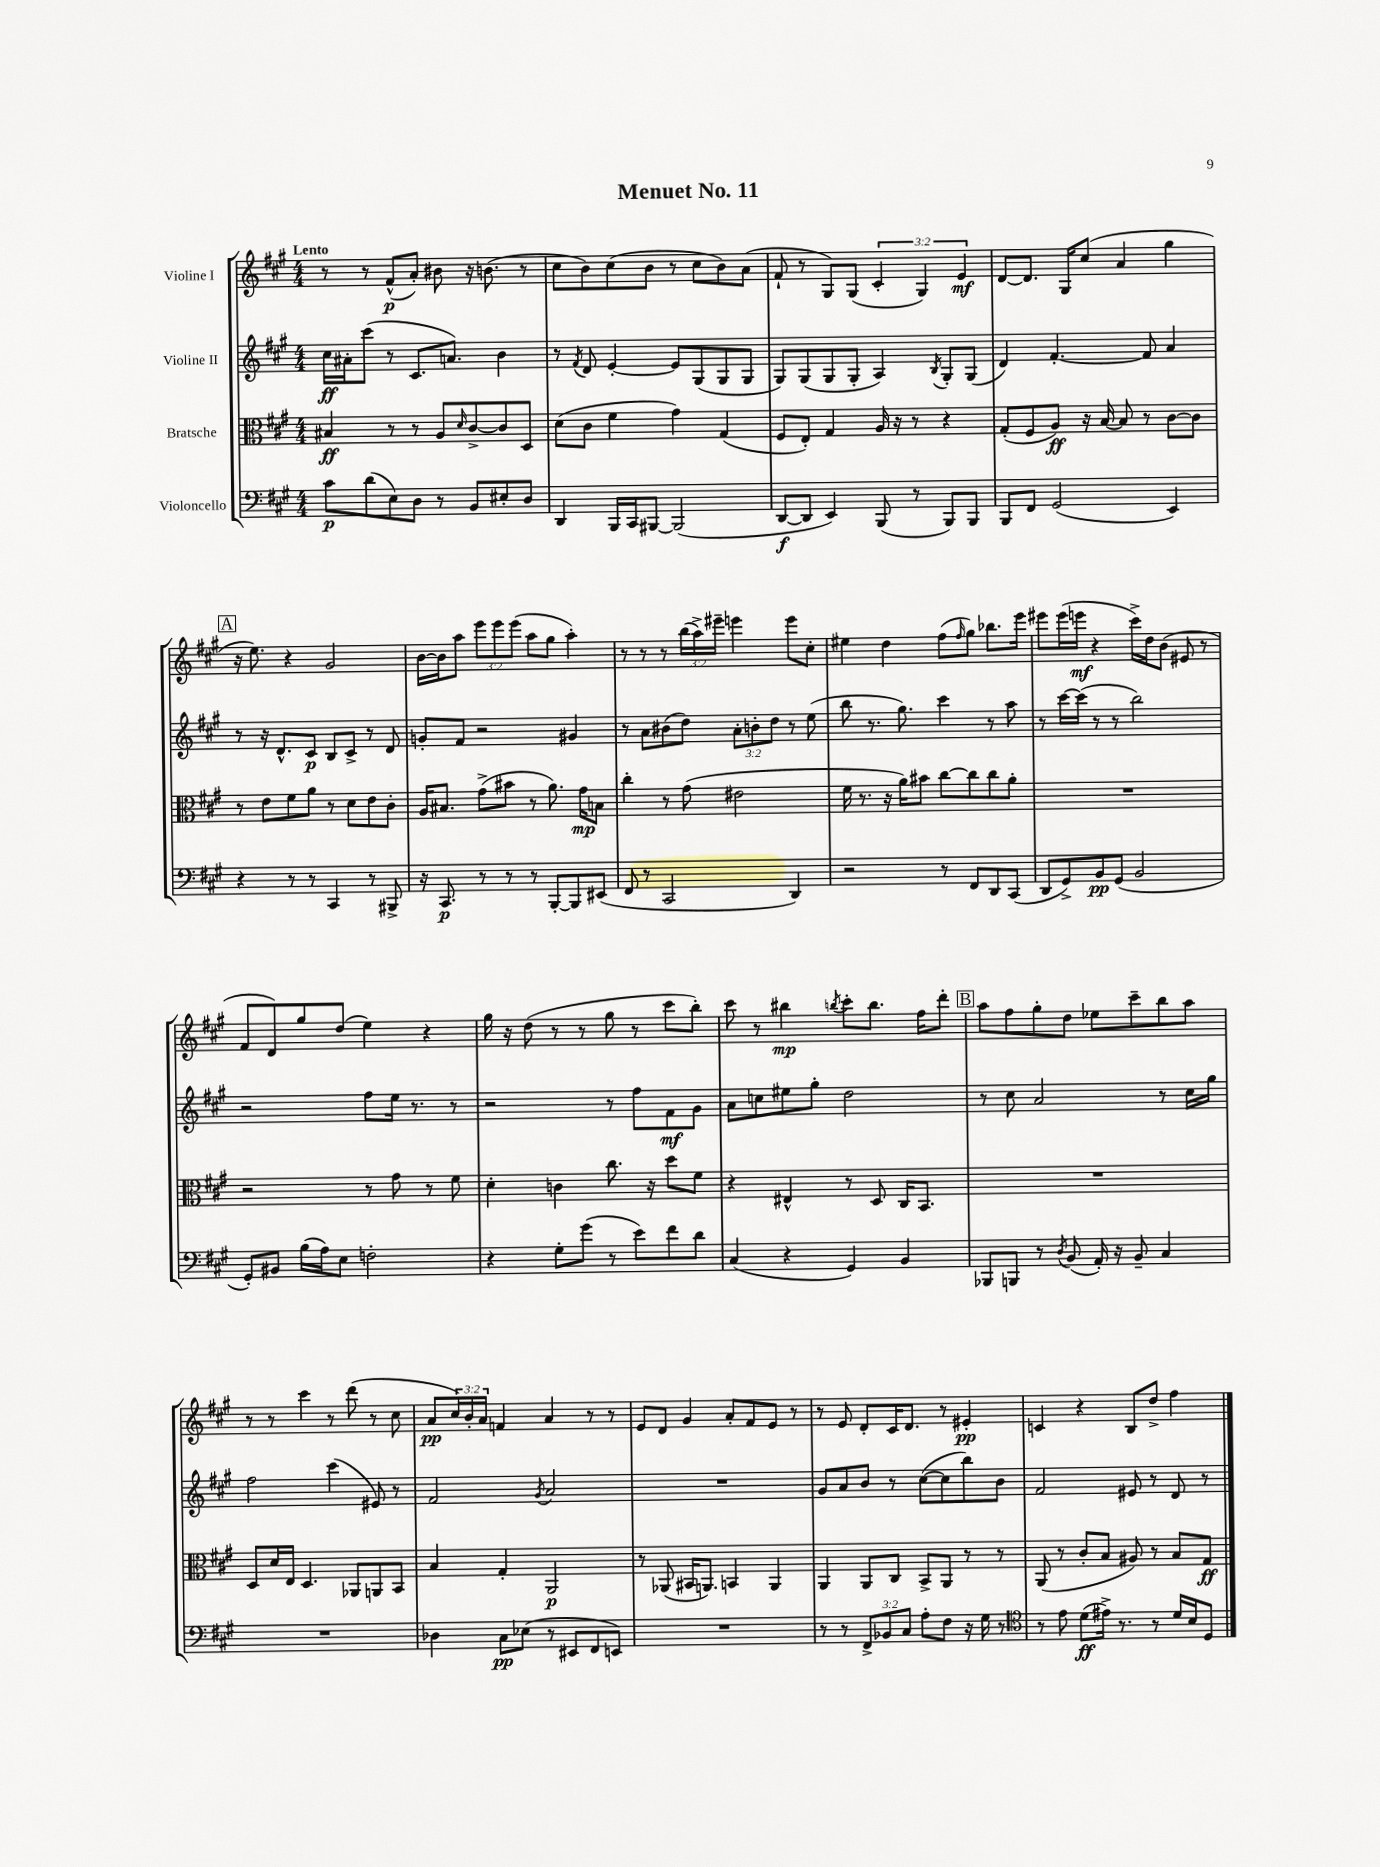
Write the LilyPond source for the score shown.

\header { title = "Menuet No. 11" }
<<
\new StaffGroup <<
\new Staff = "s0" \with { instrumentName = "Violine I" } {
    \clef treble \key a \major \numericTimeSignature \time 4/4 \override Staff.TupletNumber.text = #tuplet-number::calc-fraction-text \tempo "Lento"
    r8 r8 fis'8-^\p( a'8-.) bis'8 r16 b'8.( r8 |
    cis''8 b'8) cis''8( b'8 r8 cis''8 b'8) a'8( |
    fis'8-! r8 gis8) gis8( \tuplet 3/2 { cis'4-. gis4) e'4\mf } |
    d'8~ d'8. gis16 cis''8( a'4 gis''4 |
    \mark \markup { \box "A" } r16 e''8.) r4 gis'2 |
    b'16~ b'16 a''8 \tuplet 3/2 { e'''8 e'''8 e'''8( } a''8 gis''8 a''4-.) |
    r8 r8 r8 \tuplet 3/2 { b''16( a''16->) eis'''16-- } e'''4 e'''8 cis''8-. |
    eis''4 d''4 fis''8( \grace { fis''16 } gis''8) bes''8. e'''16 |
    eis'''8 eis'''16( e'''16\mf r4 cis'''16->) d''16 b'8( eis'8 r8 |
    fis'8 d'8) gis''8 d''8( e''4) r4 |
    gis''16 r16 d''8( r8 r8 gis''8 r8 cis'''8 b''8-.) |
    cis'''8 r8 bis''4\mp \acciaccatura { b''8 } cis'''8-. b''8. fis''16 d'''8-. |
    \mark \markup { \box "B" } a''8 fis''8 gis''8-. d''8 ees''8 cis'''8-- b''8 a''8 |
    r8 r8 cis'''4 r8 d'''8( r8 cis''8 |
    a'8\pp \tuplet 3/2 { cis''16) b'16-. a'16 } f'4 a'4 r8 r8 |
    e'8 d'8 gis'4 a'8-. fis'8 e'8 r8 |
    r8 e'8 d'8-. cis'16 d'8. r8 eis'4-.\pp |
    c'4 r4 b8 d''8-> fis''4 \bar "|." |
}
\new Staff = "s1" \with { instrumentName = "Violine II" } {
    \clef treble \key a \major \numericTimeSignature \time 4/4 \override Staff.TupletNumber.text = #tuplet-number::calc-fraction-text
    cis''16\ff ais'16-. cis'''8( r8 cis'8. a'8.) b'4 |
    r8 \acciaccatura { fis'8 } d'8 e'4~-. e'8 gis8( gis8 gis8 |
    gis8) gis8( gis8 gis8-. a4) \acciaccatura { b8 } gis8-. gis8( |
    d'4) fis'4.~-. fis'8 a'4 |
    \mark \markup { \box "A" } r8 r16 d'8.-^ cis'8\p b8 cis'8-> r8 d'8 |
    g'8-. fis'8 r2 gis'4 |
    r8 a'8 bis'8( d''8) \tuplet 3/2 { a'8-. b'8-. d''8 } r8 e''8( |
    b''8 r8. gis''8.) cis'''4 r8 a''8 |
    r8 cis'''16~ cis'''16( r8 r8 b''2) |
    r2 fis''8 e''16 r8. r8 |
    r2 r8 fis''8 fis'8\mf gis'8 |
    a'8 c''8 eis''8 gis''8-. d''2 |
    \mark \markup { \box "B" } r8 cis''8 a'2 r8 cis''16 gis''16 |
    fis''2 cis'''4( eis'8) r8 |
    fis'2 \acciaccatura { gis'8 } a'2 |
    R1 |
    gis'8 a'8 b'8 r8 cis''8~( cis''8 b''8) b'8 |
    fis'2 eis'8 r8 d'8 r8 \bar "|." |
}
\new Staff = "s2" \with { instrumentName = "Bratsche" } {
    \clef alto \key a \major \numericTimeSignature \time 4/4
    bis4\ff r8 r8 a8 \grace { d'16 } cis'8~-> cis'8 d8 |
    d'8( cis'8 fis'4 gis'4) gis4( |
    fis8 e8-.) gis4 a16 r16 r8 r4 |
    gis8-.( fis8 a8\ff) r16 b16~ b8 r8 cis'8~ cis'8 |
    \mark \markup { \box "A" } r8 e'8 fis'8 a'8 r8 d'8 e'8 cis'8-. |
    a16 bis8. gis'8->( bis'8 r8 a'8.) gis'16\mp b8 |
    cis''4-. r8 gis'8( eis'2 |
    fis'16 r8. r16 a'16) bis'8 cis''8~ cis''8 cis''8 a'8-. |
    R1 |
    r2 r8 gis'8 r8 fis'8 |
    d'4-. c'4 cis''8. r16 d''8 fis'8 |
    r4 eis4-^ r8 d8 cis16 b,8. |
    \mark \markup { \box "B" } R1 |
    d8 d'16 e16 d4. aes,8 a,8 b,8 |
    b4 gis4-. a,2\p |
    r8 aes,8( bis,16 a,8.) b,4 a,4 |
    a,4 a,8 cis8 b,8-> a,8 r8 r8 |
    a,8( r8 cis'8-. b8 ais8) r8 b8 gis8\ff \bar "|." |
}
\new Staff = "s3" \with { instrumentName = "Violoncello" } {
    \clef bass \key a \major \numericTimeSignature \time 4/4 \override Staff.TupletNumber.text = #tuplet-number::calc-fraction-text
    cis'8\p d'8( e8) d8 r8 b,8 eis8-. d8 |
    d,4 b,,16 cis,16 bis,,8~ bis,,2( |
    d,8~\f d,8 e,4) b,,8( r8 b,,8) b,,8 |
    b,,8 fis,8 gis,2( e,4) |
    \mark \markup { \box "A" } r4 r8 r8 cis,4 r8 bis,,8-> |
    r16 cis,8.\p r8 r8 r8 b,,8~-. b,,8 eis,8( |
    fis,8 r8 cis,2 d,4) |
    r2 r8 fis,8 d,8 cis,8( |
    d,8 gis,8->) b,8\pp gis,8( b,2 |
    gis,8-.) bis,8 b16( a16) e8 f2-. |
    r4 gis8-. gis'8( r8 e'8) fis'8 d'8 |
    cis4( r4 gis,4) b,4 |
    \mark \markup { \box "B" } bes,,8 b,,8 r8 \acciaccatura { d8 } b,8( a,16-.) r16 b,8-- cis4 |
    R1 |
    des4 cis8\pp ees8( r8 eis,8 fis,8 e,8) |
    R1 |
    r8 r8 \tuplet 3/2 { fis,8-> bes,8 cis8 } a8-. fis8 r16 gis16 r8 |
    \clef tenor r8 e'8 d'8\ff( eis'16->) r8. r8 d'16 b16 d8 \bar "|." |
}
>>
>>
\layout { \context { \Score \remove "Bar_number_engraver" } }
